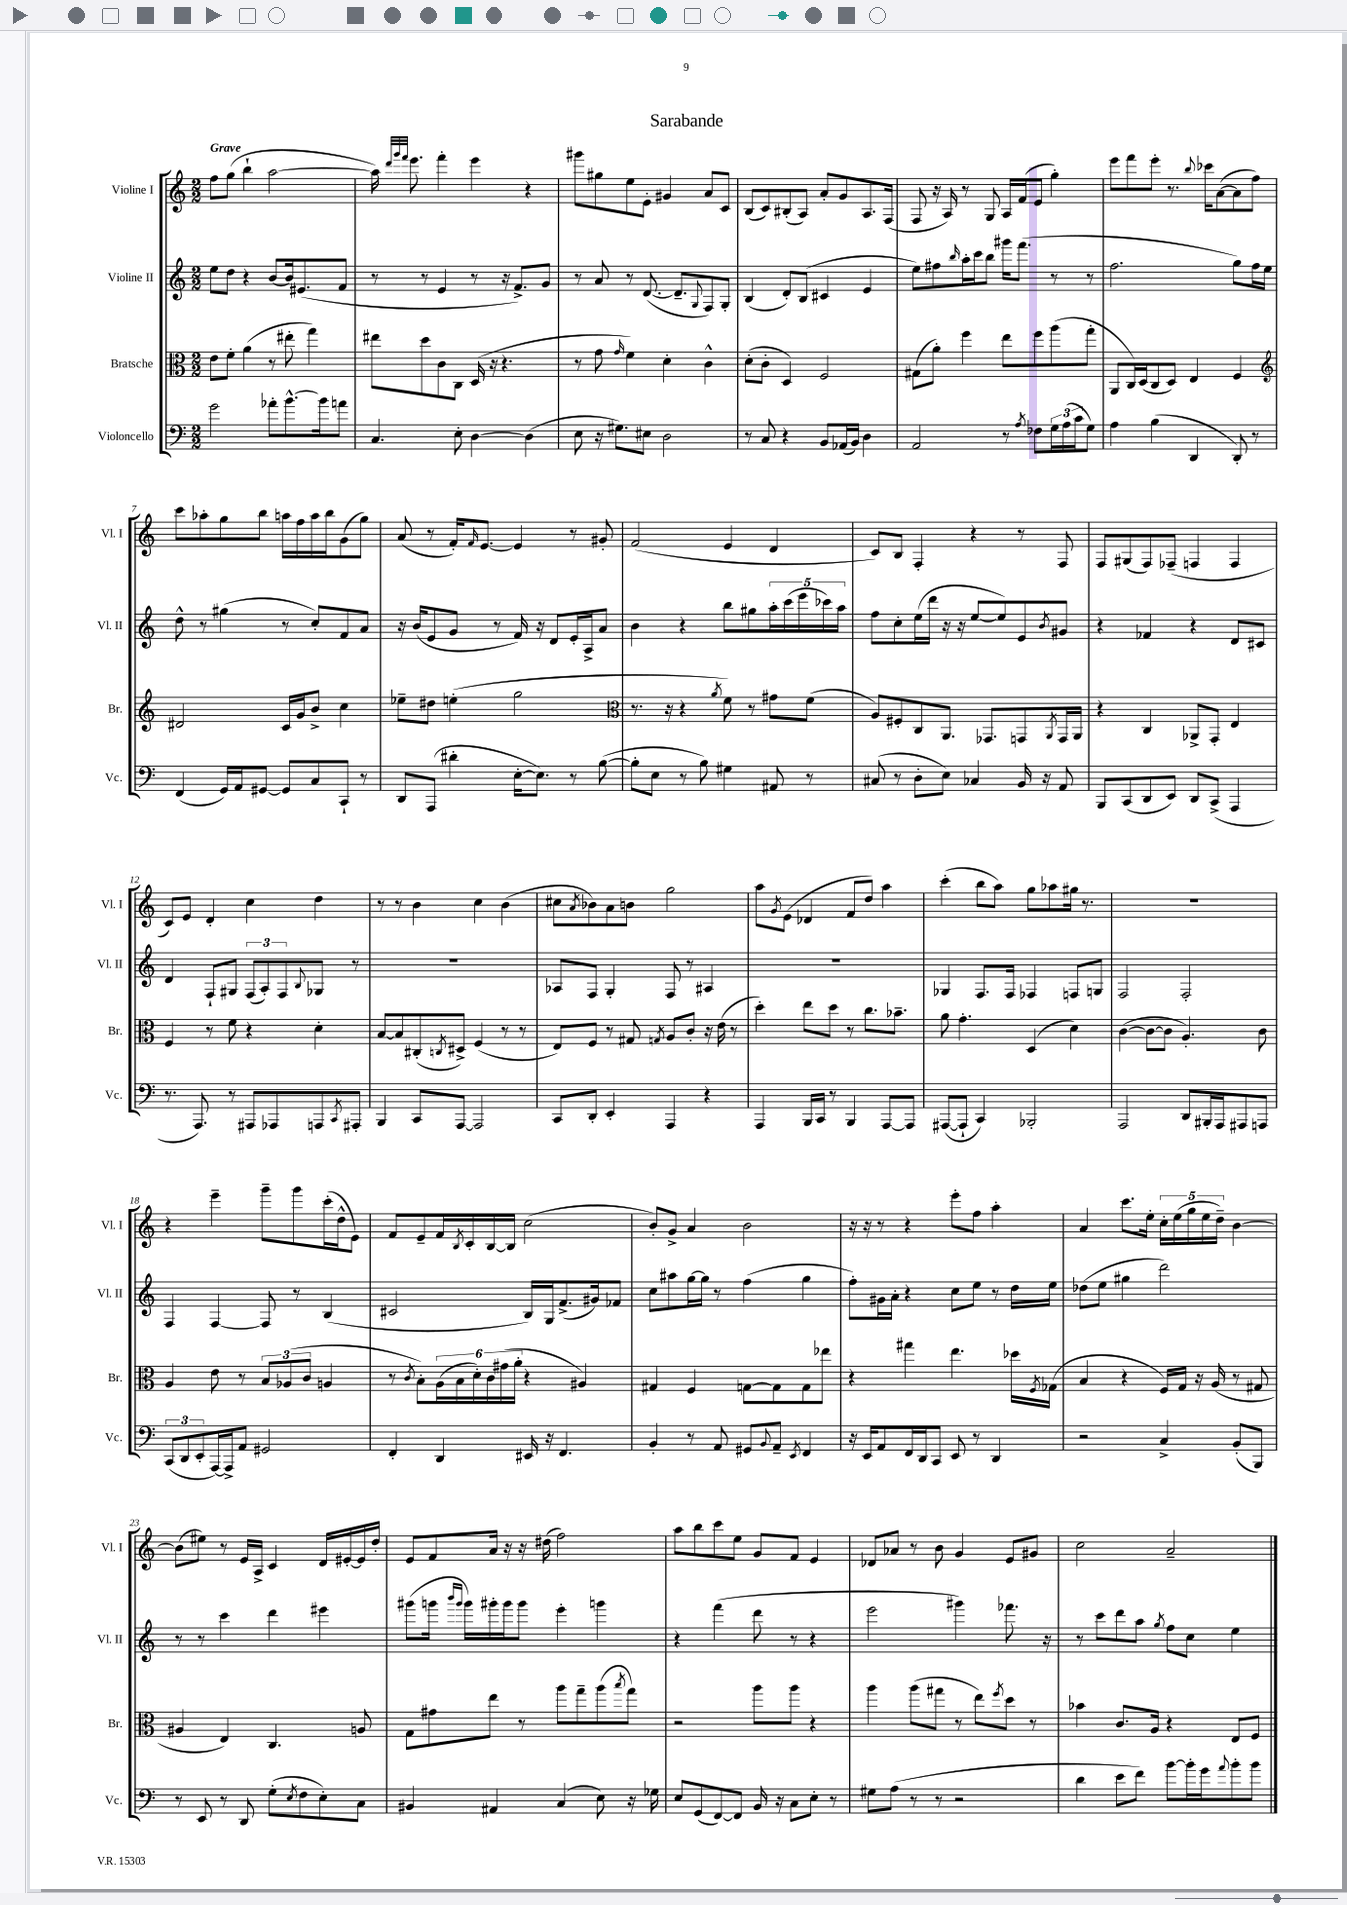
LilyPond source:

\header { title = "Sarabande" }
<<
\new StaffGroup <<
\new Staff = "s0" \with { instrumentName = "Violine I" shortInstrumentName = "Vl. I" } {
    \clef treble \key c \major \numericTimeSignature \time 2/2 \tempo "Grave"
    f''8 g''8( b''4-! a''2~ |
    a''16) \grace { d'''32 g'''32 f'''32 } e'''8. f'''4-. e'''4 r4 |
    gis'''8 gis''8 e''8 e'8-. gis'4 a'8 c'8 |
    b8( c'8) bis8-.( a8) a'8-. g'8 a8. f16( |
    f8 r16 a16) r8 g8 a16 f'16( e'8 g''4-.) |
    e'''8 f'''8 e'''8-. r8. \appoggiatura { b''8 } ces'''16 a'8~( a'8 f''8) |
    c'''8 aes''8-. g''8 b''8 a''16 f''16 a''16 b''16 g'8( g''8) |
    a'8( r8 f'16-.) \grace { f'16 } e'8.~ e'4 r8 gis'8-. |
    f'2( e'4 d'4 |
    c'8) b8 f4-. r4 r8 f8 |
    f8 gis8( f8) fes8--( f4 f4 |
    c'8) e'8 d'4-. c''4 d''4 |
    r8 r8 b'4 c''4 b'4( |
    cis''8 \acciaccatura { a'8 } bes'8) a'8 b'8 g''2 |
    a''8 \acciaccatura { g'8 } e'8( des'4 f'8 d''8) a''4 |
    c'''4-.( b''8 a''8) g''8 aes''8 gis''16 r8. |
    R1 |
    r4 e'''4-- g'''8-- g'''8 c'''16-.( d''16-^ e'8) |
    f'8 e'8-- f'16 \acciaccatura { b8 } c'16-. b16~ b16 c''2( |
    b'8-.) g'8-> a'4 b'2 |
    r16 r16 r8 r4 e'''8-. f''8 a''4-. |
    a'4 c'''8. e''16-. \tuplet 5/4 { c''16-. e''16( g''16 e''16 d''16--) } b'4~ |
    b'8( eis''8) r8 e'16 a16-> c'4 d'16 eis'16~-. eis'16 d''16-. |
    e'8 f'8 a'16 r16 r16 dis''16( f''2) |
    a''8 b''8 c'''8 e''8 g'8 f'8 e'4 |
    des'8 aes'8 r8 b'8 g'4 e'8 gis'8 |
    c''2 a'2-- \bar "|." |
}
\new Staff = "s1" \with { instrumentName = "Violine II" shortInstrumentName = "Vl. II" } {
    \clef treble \key c \major \numericTimeSignature \time 2/2
    e''8 d''8 r4 b'8~ b'16 eis'8.( f'8 |
    r8 r8 e'4 r8 r16 f'8.->) g'8 |
    r8 a'8 r8 d'8.~( d'8.-- \appoggiatura { g8 } f8) g8-. |
    b4( d'8-.) b8( cis'4 e'4 |
    e''8) fis''8 \grace { b''16 } a''16-. c'''16 b''8 gis'''16 f'''8.( r8 r8 |
    f''2. g''8) f''16 e''16 |
    d''8-^ r8 gis''4( r8 c''8-.) f'8 a'8 |
    r16 b'16( e'8 g'8 r8 f'16) r16 d'8 e'16-. a16-> a'8 |
    b'4 r4 b''8 gis''8 \tuplet 5/4 { a''16-. c'''16( e'''16 ces'''16) a''16 } |
    f''8 c''8-. e''16( d'''16 r16 r16 e''8~ e''8) e'8 \acciaccatura { b'8 } gis'8 |
    r4 fes'4 r4 d'8 cis'8 |
    d'4 f8-! gis8 \tuplet 3/2 { f8( a8-.) f8 } \appoggiatura { b8 } ges8 r8 |
    R1 |
    aes8 f8 g4-. f8 r8 ais4 |
    R1 |
    ges4 f8. f16 fes4 f8 g8 |
    f2 f2-. |
    f4 f4~ f8 r8 b4( |
    cis'2 b16) g16 f'8.->( gis'16) fes'8 |
    c''8 ais''8 g''16~ g''16 r8 f''4( g''4 |
    f''8-.) gis'16 a'16-. r4 c''8 e''8 r8 d''16 e''16 |
    des''8( e''8 gis''4 d'''2) |
    r8 r8 c'''4 d'''4 eis'''4 |
    gis'''8( g'''16 \grace { b'''16 g'''16 } g'''16) gis'''16-. gis'''16 gis'''8 e'''4-. g'''4 |
    r4 f'''4( d'''8 r8 r4 |
    e'''2 gis'''4) fes'''8. r16 |
    r8 c'''8 d'''8 a''8 \acciaccatura { g''8 } f''8 c''8 e''4 \bar "|." |
}
\new Staff = "s2" \with { instrumentName = "Bratsche" shortInstrumentName = "Br." } {
    \clef alto \key c \major \numericTimeSignature \time 2/2
    e'8 f'8-. a'4( r8 eis''8-. g''4) |
    eis''8 d''8 c'8 c8 d16( r16 r4. |
    r8 g'8 \grace { g'16 } f'4) d'4-. c'4-^ |
    d'8-.( c'8-. d4) f2 |
    gis8( a'8-.) f''4 e''8 f''8 a''8( g''8-. |
    a,8 c16) d16( c8 d8) e4 f4 |
    \clef treble dis'2 c'16 g'16 b'8-> c''4 |
    ees''8-- dis''8 e''4-.( g''2 |
    \clef alto r8. r16 r4 \acciaccatura { a'8 } f'8) r8 gis'8 f'8( |
    a8) fis8-. c8 a,8. ges,8. g,8 \acciaccatura { a,8 } g,16 a,16 |
    r4 c4 aes,8-> g,8-. e4 |
    f4 r8 f'8 r4 d'4-. |
    b8~ b8 cis8-.( \acciaccatura { c8 } dis8->) f4( r8 r8 |
    e8) f8 r8 gis8 \acciaccatura { g8 } a8 c'8-. r16 e'16( r8 |
    d''4-.) e''8 d''8 r8 c''8. bes'8.-- |
    a'8 g'4.-. d4( d'4) |
    c'4~( c'8~ c'8 a4.-.) c'8 |
    a4 e'8 r8 \tuplet 3/2 { b8 aes8( c'8 } a4 |
    r8 \acciaccatura { c'8 } b8-.) \tuplet 6/4 { a16( b16 d'16-.) c'16 gis'16( a'16-. } r4 ais4) |
    gis4 f4 g8~ g8 g8 ees''8 |
    r4 gis''4 e''4. des''16 \acciaccatura { f8 } ges16( |
    b4 r4 f16) g16 r16 a16( r8 gis8 |
    ais4 e4) c4. a8 |
    g8 gis'8 e''8 r8 a''8 g''8-- a''8( \acciaccatura { b''8 } g''8) |
    r2 a''8 a''8 r4 |
    a''4 a''8( gis''8 r8 e''8) \acciaccatura { f''8 } d''8 r8 |
    bes'4 c'8. a16 r4 e8 f8 \bar "|." |
}
\new Staff = "s3" \with { instrumentName = "Violoncello" shortInstrumentName = "Vc." } {
    \clef bass \key c \major \numericTimeSignature \time 2/2
    g'2 aes'8-. b'8.~-^ b'16 a'8 |
    c4. e8-. d4~ d4( |
    e8 r16 gis8.) eis8 d2 |
    r8 c8 r4 b,8 aes,16( b,16) d4 |
    a,2 r8 \acciaccatura { a8 } fes8 \tuplet 3/2 { g16 a16( c'16 } g8) |
    a4 b4( d,4 d,8-.) r8 |
    f,4( g,16) a,16 gis,8~ gis,8 c8 c,8-! r8 |
    d,8 a,,8( dis'4-. e16~-. e8.) r8 b8~( |
    b8-. e8 r8 b8) gis4 ais,8 r8 |
    cis8( r8 d8-. e8) ces4 b,16 r16 a,8 |
    b,,8 c,8( d,8 e,8) d,8 c,8->( a,,4 |
    r8. a,,8.) r8 ais,,8 aes,,8 a,,8 \acciaccatura { c,8 } ais,,8-. |
    b,,4 c,8 a,,8~ a,,2 |
    c,8 d,8-. e,4-. a,,4 r4 |
    a,,4 b,,16 c,16 r8 b,,4 a,,8~ a,,8 |
    ais,,8~( ais,,8-! c,4) bes,,2-. |
    a,,2 d,8 bis,,16-. a,,16 ais,,8 a,,8 |
    \tuplet 3/2 { c,8( d,8 e,8-. } a,,16~) a,,16-> a,8 gis,2 |
    f,4-. d,4 eis,16 r16 f,4. |
    b,4-. r8 a,8 gis,8 \appoggiatura { b,8 } a,8-- \acciaccatura { e,8 } f,4 |
    r16 e,16 a,8 f,16 d,16 c,8 e,8 r8 d,4 |
    r2 c4-> b,8-.( b,,8) |
    r8 e,8 r8 d,8 g8-.( \acciaccatura { e8 } f8 e8-.) c8 |
    bis,4 ais,4 c4( e8) r16 ges16 |
    e8 g,8( f,8~) f,8 b,16 r16 c8 e8-. r8 |
    gis8 a8( r8 r8 r2 |
    d'4 e'8 f'8) b'8~ b'16-. g'16 \appoggiatura { a'8 } b'8-. b'8 \bar "|." |
}
>>
>>
